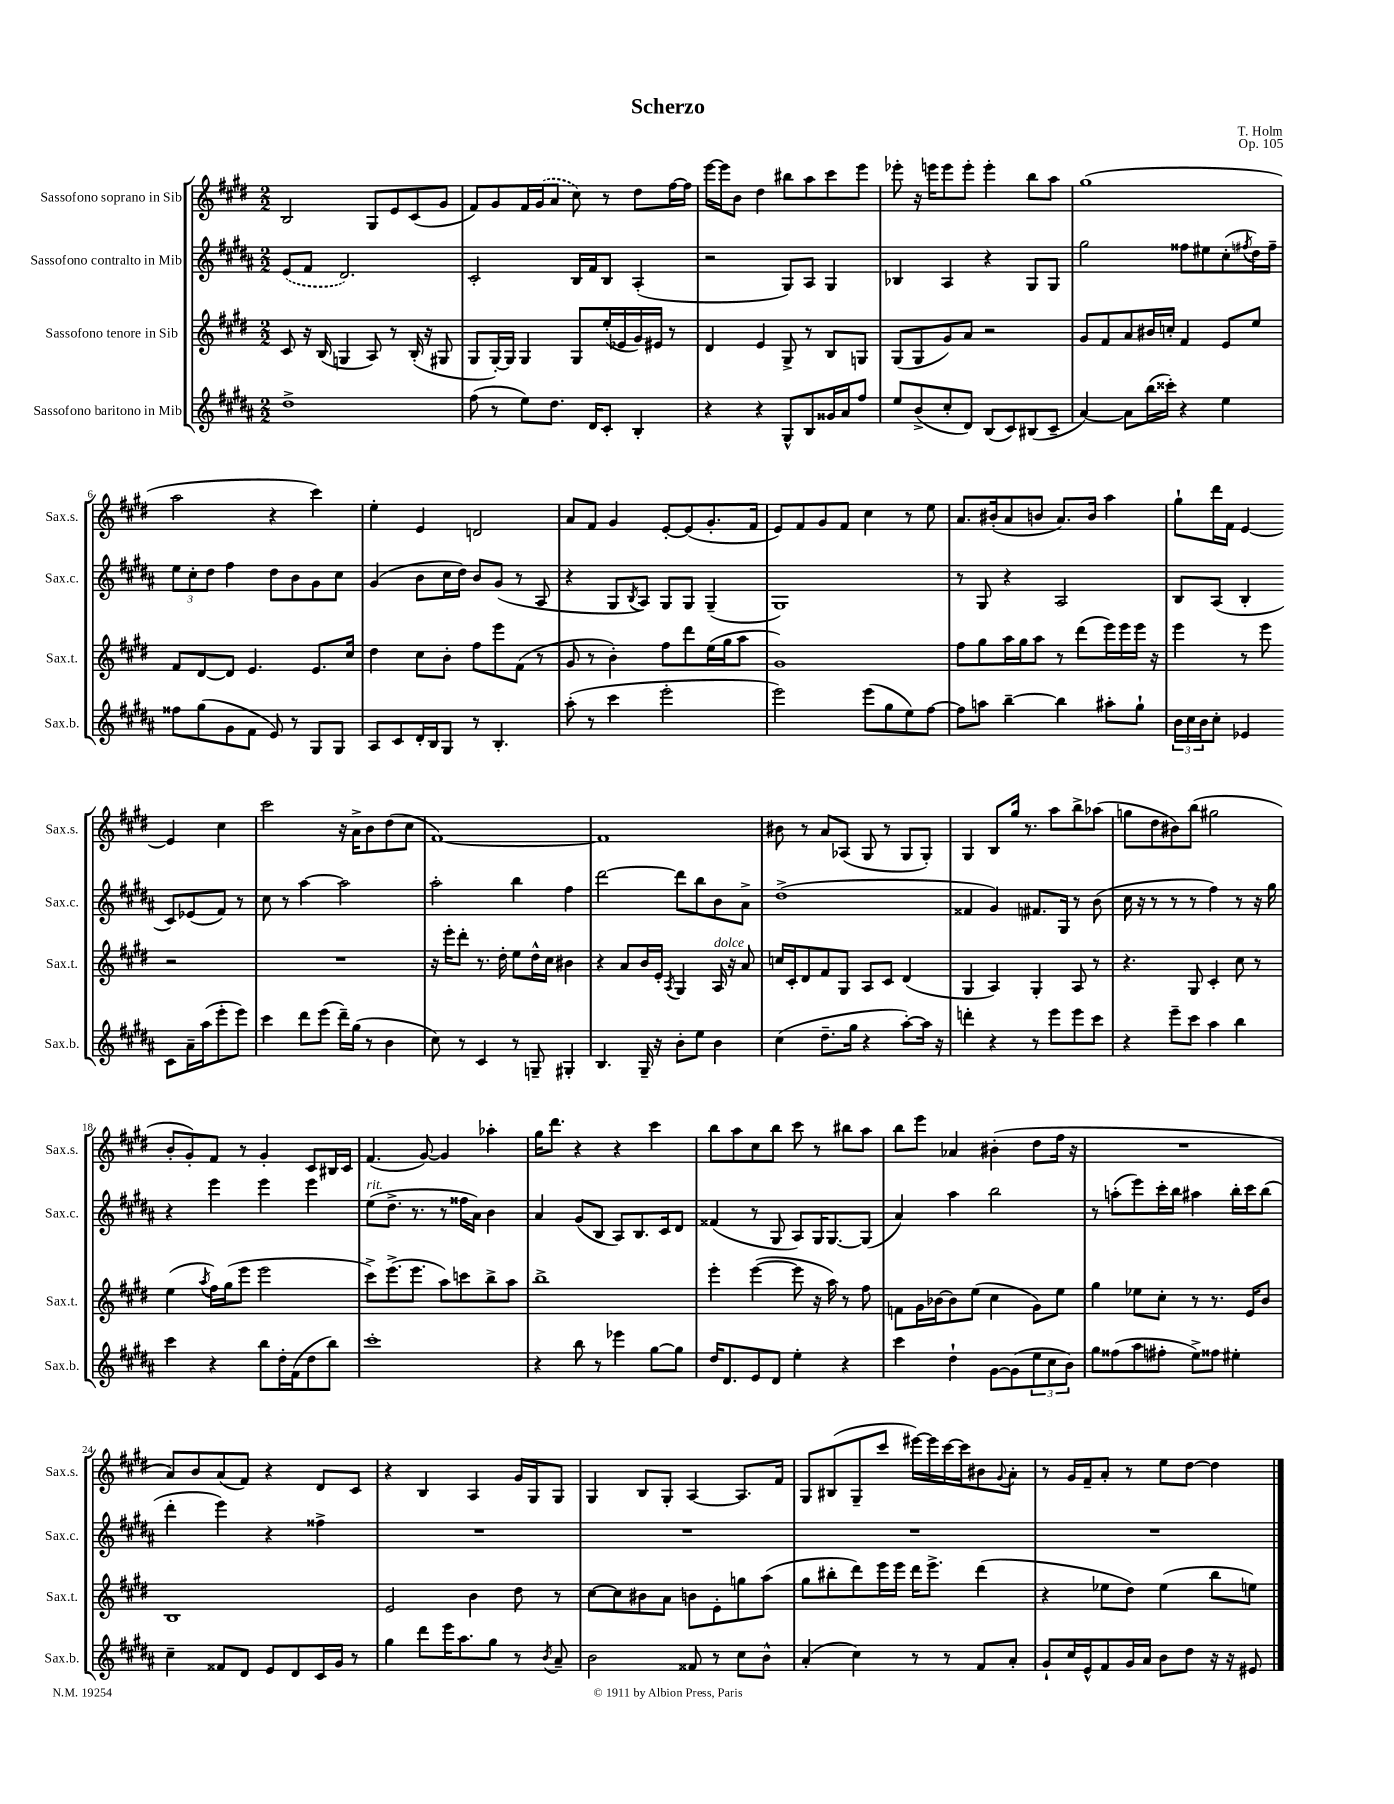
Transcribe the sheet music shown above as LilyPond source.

\header { title = "Scherzo" composer = "T. Holm" opus = "Op. 105" }
<<
\new StaffGroup <<
\new Staff = "s0" \with { instrumentName = "Sassofono soprano in Sib" shortInstrumentName = "Sax.s." } {
    \clef treble \key e \major \numericTimeSignature \time 2/2
    b2 gis8 e'8 cis'8( gis'8 |
    fis'8) gis'8 fis'16 \once \slurDashed gis'16( a'8 cis''8) r8 dis''8 fis''16~ fis''16 |
    e'''16~ e'''16 b'8 dis''4 bis''8 a''8 cis'''8 e'''8 |
    ees'''8-. r16 e'''16 e'''8 e'''8-. e'''4-. b''8 a''8 |
    gis''1( |
    a''2 r4 cis'''4) |
    e''4-. e'4 d'2 |
    a'8 fis'8 gis'4 e'8~-. e'8( gis'8.-. fis'16 |
    e'8) fis'8 gis'8 fis'8 cis''4 r8 e''8 |
    a'8. bis'16-.( a'8 b'8 a'8.) b'16 a''4 |
    gis''8-! dis'''16 fis'16 e'4~ e'4 cis''4 |
    cis'''2 r16 a'16-> b'8 dis''8( cis''8 |
    fis'1~) |
    fis'1 |
    bis'8 r8 a'8 aes8( gis8 r8 gis8 gis8-.) |
    gis4 b8 gis''16 r8. a''8 b''8-> aes''8( |
    g''8 dis''8 bis'8) b''8( gis''2 |
    b'8-. gis'8-.) fis'8 r8 gis'4-. cis'8 bis16 cis'16 |
    fis'4.( gis'8~) gis'4 aes''4-. |
    gis''16 dis'''8. r4 r4 cis'''4 |
    b''8 a''8 cis''8 b''8 cis'''8 r8 bis''8 a''8 |
    b''8 e'''8 aes'4 bis'4-.( dis''8 fis''16 r16 |
    R1 |
    a'8) b'8 a'8( fis'8) r4 dis'8 cis'8 |
    r4 b4 a4 gis'16 gis16 gis8 |
    gis4 b8 gis8-. a4~ a8. fis'16 |
    gis8 bis8( gis8-- cis'''8 eis'''16~) eis'''16 cis'''16~ cis'''16 bis'8 \appoggiatura { gis'8 } a'8-. |
    r8 gis'16 fis'16-- a'8-. r8 e''8 dis''8~ dis''4 \bar "|." |
}
\new Staff = "s1" \with { instrumentName = "Sassofono contralto in Mib" shortInstrumentName = "Sax.c." } {
    \clef treble \key b \major \numericTimeSignature \time 2/2
    \once \slurDashed e'8( fis'8 dis'2.) |
    cis'2-. b16 fis'16 b8 ais4-.( |
    r2 gis8) ais8 gis4 |
    bes4 ais4 r4 gis8 gis8 |
    gis''2 fisis''8 eis''8 cis''8-.( \acciaccatura { fis''8 } dis''16) fis''16-- |
    \tuplet 3/2 { e''8 cis''8-. dis''8 } fis''4 dis''8 b'8 gis'8 cis''8 |
    gis'4( b'8 cis''16 dis''16) b'8 gis'8( r8 ais8 |
    r4 gis8 \acciaccatura { b8 } ais8) gis8 gis8 gis4--( |
    gis1) |
    r8 gis8 r4 ais2 |
    b8 ais8( b4-. cis'8) ees'8( fis'8) r8 |
    cis''8 r8 ais''4~ ais''2 |
    ais''2-. b''4 fis''4 |
    dis'''2~ dis'''8 b''8 b'8 ais'8-> |
    dis''1->( |
    fisis'4 gis'4) fis'8. gis16 r8 b'8( |
    cis''16 r16 r8 r8 r8 fis''4) r8 r16 gis''16 |
    r4 e'''4 e'''4 e'''4 |
    e''8^\markup { \italic "rit." }( dis''8.-> r8. r8 fisis''16 ais'16) b'4 |
    ais'4 gis'8( b8 ais8) b8. cis'16 dis'8 |
    fisis'4( r8 gis8 ais8) gis16 gis8.~ gis8( |
    ais'4) ais''4 b''2 |
    r8 a''8-.( e'''8) cis'''16-. b''16 ais''4 b''16-. cis'''16 b''8( |
    dis'''4-. e'''4) r4 fisis''4-> |
    R1 |
    R1 |
    R1 |
    R1 \bar "|." |
}
\new Staff = "s2" \with { instrumentName = "Sassofono tenore in Sib" shortInstrumentName = "Sax.t." } {
    \clef treble \key e \major \numericTimeSignature \time 2/2
    cis'8 r16 b16( g4 a8) r8 b16-.( r16 gis8 |
    gis8 gis16~-.) gis16 gis4 gis8 e''16-.( ees'16 gis'16) eis'16 r8 |
    dis'4 e'4 gis8-> r8 b8 g8 |
    gis8( gis8 gis'8) a'8 r2 |
    gis'8 fis'8 a'8 bis'16 c''16-. fis'4 e'8 e''8 |
    fis'8 dis'8~ dis'8 e'4. e'8. cis''16 |
    dis''4 cis''8 b'8-. fis''8 e'''8 fis'8( r8 |
    gis'8 r8 b'4-.) fis''8 dis'''8 e''16( gis''16 a''8 |
    gis'1) |
    fis''8 gis''8 a''16 gis''16 a''8 r8 dis'''8( e'''16) e'''16 e'''16 r16 |
    e'''4 r8 e'''8 r2 |
    R1 |
    r16 e'''16-. dis'''8-. r8. dis''16-. e''8 dis''16-^ cis''16 bis'4 |
    r4 a'8 b'16 e'16-. \acciaccatura { a8 } gis4 a16^\markup { \italic "dolce" } r16 a'8 |
    c''16 cis'16-. dis'8 fis'8 gis8 a8 cis'8 dis'4( |
    gis4 a4) gis4-. a8 r8 |
    r4. gis8 cis'4-. cis''8 r8 |
    e''4( \acciaccatura { a''8 } fis''16) gis''16( e'''8 e'''2 |
    cis'''8->) e'''8.->( e'''8. a''8) c'''8 b''8-> a''8 |
    b''1-> |
    e'''4-. e'''4~( e'''8 r16 a''16) r8 fis''8 |
    f'8 gis'16 bes'16~ bes'8 e''8( cis''4 gis'8) e''8 |
    gis''4 ees''8 cis''8-. r8 r8. e'16 b'8 |
    b1 |
    e'2 b'4 dis''8 r8 |
    cis''8~ cis''8 bis'8 a'8 b'8 e'8-. g''8 a''8( |
    gis''8 bis''8-. dis'''8) e'''16 e'''16 dis'''16 e'''8.-> dis'''4( |
    r4 ees''8 dis''8) ees''4( b''8 e''8) \bar "|." |
}
\new Staff = "s3" \with { instrumentName = "Sassofono baritono in Mib" shortInstrumentName = "Sax.b." } {
    \clef treble \key b \major \numericTimeSignature \time 2/2
    dis''1-> |
    fis''8( r8 e''8) dis''8. dis'16 cis'8-. b4-. |
    r4 r4 gis8-^ b8 gisis'16 ais'16 fis''8 |
    e''8 b'8->( cis''8-. dis'8) b8( cis'8) bis8( cis'8-- |
    ais'4~) ais'8 b''16( cisis'''16-.) r4 e''4 |
    fisis''8 gis''8( gis'8 fis'8 e'8) r8 gis8 gis8 |
    ais8 cis'8 dis'16-. b16 gis8 r8 b4.-. |
    ais''8-.( r8 cis'''4 e'''2-. |
    e'''2) e'''8( gis''8 e''8) fis''8~ |
    fis''8 a''8 b''4~-- b''4 ais''8-. gis''8-! |
    \tuplet 3/2 { b'16 cis''16 b'16 } cis''8-. ees'4 cis'8 ais'16-- ais''16( e'''8-. e'''8) |
    cis'''4 dis'''8 e'''8( dis'''16--) gis''16( r8 b'4 |
    cis''8) r8 cis'4 r8 g8-- gis4-. |
    b4. gis16-- r16 b'8-. e''8 b'4 |
    cis''4( dis''8.-- gis''16 r4 ais''8~-.) ais''16 r16 |
    d'''4-. r4 r8 e'''8 e'''8 cis'''8 |
    r4 e'''8-- cis'''8 ais''4 b''4 |
    cis'''4 r4 b''8 dis''16-. fis'16( dis''8 b''8) |
    cis'''1-. |
    r4 b''8 r8 ees'''4 gis''8~ gis''8 |
    dis''16 dis'8. e'8 dis'8 e''4-. r4 |
    cis'''4 dis''4-! gis'8~ gis'8( \tuplet 3/2 { e''8 cis''8 b'8) } |
    gis''8 fisis''8( ais''8 fis''8-. e''8->) fisis''8 eis''4-. |
    cis''4-- fisis'8 dis'8 e'8 dis'8 cis'16 gis'16 r8 |
    gis''4 dis'''8 e'''16 ais''8. gis''8 r8 \acciaccatura { b'8 } ais'8-- |
    b'2 fisis'8 r8 cis''8 b'8-^ |
    ais'4-.( cis''4) r8 r8 fis'8 ais'8-. |
    gis'8-! cis''16 e'16-^ fis'8 gis'16 ais'16 b'8 dis''8 r16 r16 eis'8 \bar "|." |
}
>>
>>
